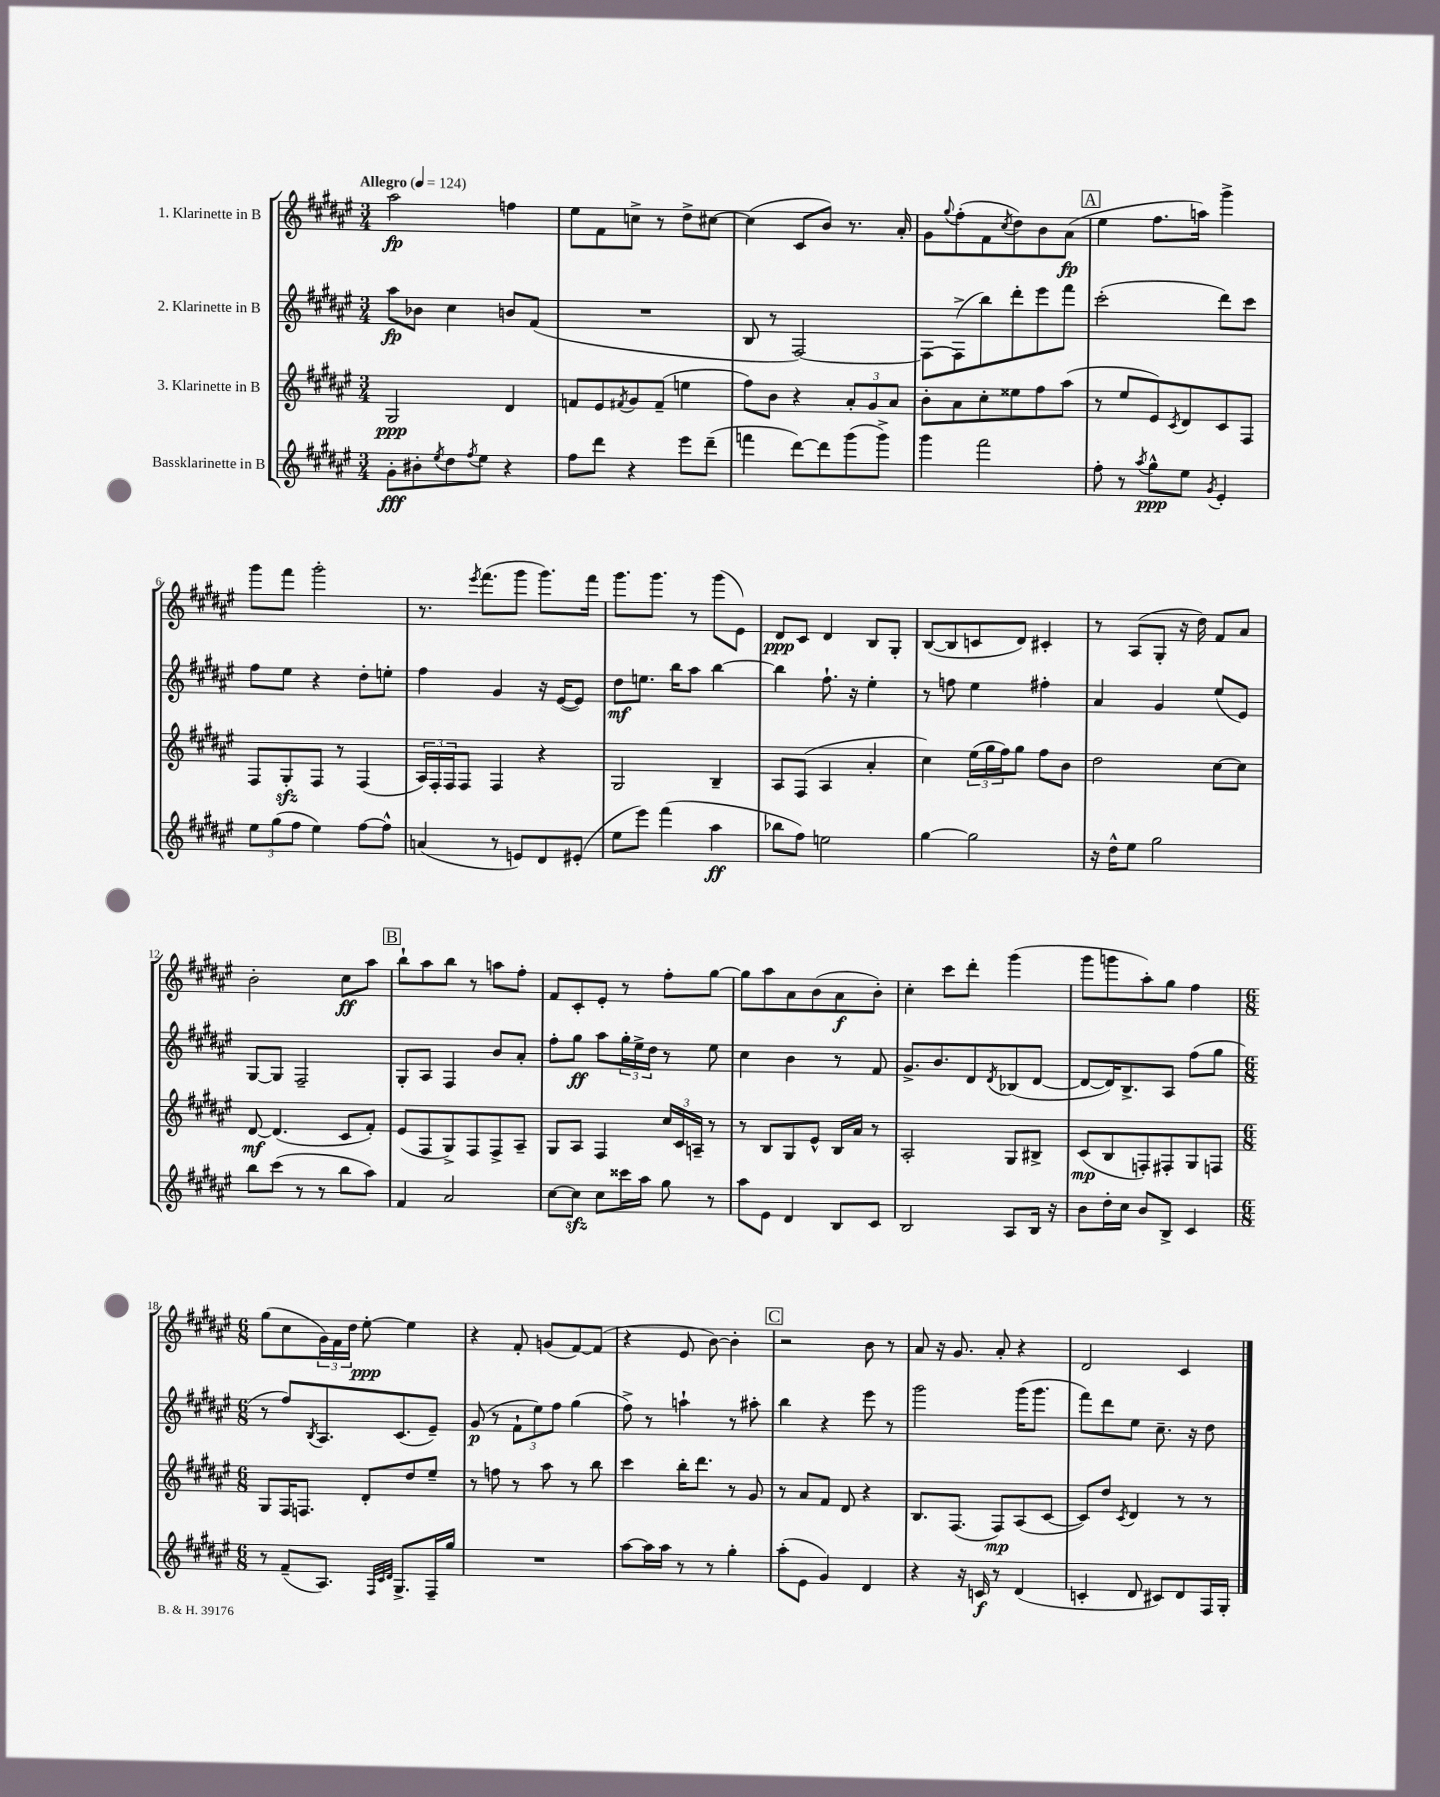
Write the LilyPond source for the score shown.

<<
\new StaffGroup <<
\new Staff = "s0" \with { instrumentName = "1. Klarinette in B" } {
    \clef treble \key fis \major \numericTimeSignature \time 3/4 \tempo "Allegro" 4 = 124
    ais''2\fp f''4 |
    eis''8 fis'8 c''8-> r8 dis''8-> cis''8~ |
    cis''4( cis'8 b'8) r8. ais'16-. |
    gis'8 \appoggiatura { gis''8 } fis''8-.( fis'8 \acciaccatura { cis''8 } dis''8) b'8 ais'8\fp( |
    \mark \markup { \box "A" } eis''4 fis''8. a''16) gis'''4-> |
    gis'''8 fis'''8 gis'''2-. |
    r8. \acciaccatura { eis'''8 } fis'''8.( gis'''8 gis'''8.) fis'''16 |
    gis'''8. gis'''8. r8 gis'''8( eis'8) |
    dis'8\ppp cis'8 dis'4 b8 gis8-. |
    b8~( b8 c'8 dis'8) cis'4-. |
    r8 ais8( gis8-. r16 dis''16) fis'8 ais'8 |
    b'2-. cis''8\ff ais''8 |
    \mark \markup { \box "B" } b''8-! ais''8 b''8 r8 a''8 fis''8-. |
    fis'8 cis'8-. eis'8-. r8 fis''8-. gis''8~ |
    gis''8 ais''8 ais'8 b'8( ais'8\f b'8-.) |
    cis''4-. cis'''8 dis'''8-. gis'''4( |
    gis'''8 g'''8 ais''8-.) gis''8 fis''4 |
    \numericTimeSignature \time 6/8 gis''8( cis''8 \tuplet 3/2 { gis'16) fis'16 dis''16 } eis''8~-.\ppp eis''4 |
    r4 fis'8-. g'8( fis'8~) fis'8( |
    r4 eis'8 b'8~) b'4-. |
    \mark \markup { \box "C" } r2 b'8 r8 |
    ais'8 r16 gis'8. ais'8-. r4 |
    dis'2 cis'4 \bar "|." |
}
\new Staff = "s1" \with { instrumentName = "2. Klarinette in B" } {
    \clef treble \key fis \major \numericTimeSignature \time 3/4
    ais''8\fp bes'8 cis''4 b'8 fis'8( |
    R2. |
    b8 r8 fis2~) |
    fis8~ fis8->( b''8) dis'''8-. eis'''8 fis'''8 |
    \mark \markup { \box "A" } cis'''2-.( dis'''8) cis'''8 |
    fis''8 eis''8 r4 dis''8-. e''8-. |
    fis''4 gis'4 r16 eis'16~( eis'8) |
    dis''8\mf e''8. b''16 ais''8 b''4~ |
    b''4 fis''8.-! r16 eis''4-. |
    r8 f''8 eis''4 fis''4-. |
    ais'4 gis'4 eis''8( eis'8) |
    gis8~ gis8 fis2-- |
    \mark \markup { \box "B" } gis8-. ais8 fis4 b'8 ais'8-. |
    fis''8-. gis''8\ff ais''8 \tuplet 3/2 { gis''16-. eis''16-> dis''16 } r8 eis''8 |
    cis''4 b'4 r8 fis'8 |
    gis'8.-> b'8. dis'8 \acciaccatura { dis'8 } bes8( dis'8~ |
    dis'8~ dis'16) b8.-> ais8 fis''8( gis''8 |
    \numericTimeSignature \time 6/8 r8 fis''8) \acciaccatura { b8 } ais8. cis'8.( eis'8--) |
    gis'8\p( r8 \tuplet 3/2 { fis'8-! eis''8) fis''8 } gis''4( |
    fis''8->) r8 a''4-! r8 ais''8-. |
    \mark \markup { \box "C" } b''4 r4 eis'''8 r8 |
    gis'''2 gis'''16( gis'''8. |
    fis'''8) dis'''8 eis''8 cis''8.-- r16 dis''8 \bar "|." |
}
\new Staff = "s2" \with { instrumentName = "3. Klarinette in B" } {
    \clef treble \key fis \major \numericTimeSignature \time 3/4
    gis2\ppp dis'4 |
    f'8 eis'8 \acciaccatura { fis'8 } gis'8 fis'8--( e''4 |
    fis''8) b'8 r4 \tuplet 3/2 { ais'8-. gis'8 ais'8 } |
    b'8-. ais'8 cis''8-. eisis''8 fis''8 ais''8( |
    \mark \markup { \box "A" } r8 eis''8 eis'8) \acciaccatura { cis'8 } dis'8 cis'8 fis8 |
    fis8 gis8-.\sfz fis8 r8 fis4( |
    \tuplet 3/2 { ais16) fis16-. fis16 } fis8 fis4 r4 |
    gis2 b4-- |
    ais8 fis8( ais4 ais'4-. |
    cis''4) \tuplet 3/2 { eis''16( gis''16 fis''16) } gis''8 fis''8 b'8 |
    dis''2 cis''8~ cis''8 |
    dis'8~\mf dis'4.( cis'8 fis'8-.) |
    \mark \markup { \box "B" } eis'8( fis8 gis8->) fis8 fis8-> ais8-- |
    gis8 ais8 fis4 \tuplet 3/2 { cis''16 cis'16 a16-- } r8 |
    r8 b8 gis8 eis'8-^ b16 ais'16 r8 |
    ais2-. gis8 bis8-> |
    cis'8\mp( b8 f8-.) fis8-. gis8 f8 |
    \numericTimeSignature \time 6/8 gis8 fis16 f8. dis'8-. dis''8 eis''8-- |
    r8 f''8 r8 ais''8 r8 b''8 |
    cis'''4 b''16-. dis'''8. r8 gis'8 |
    \mark \markup { \box "C" } r8 ais'8 fis'8 dis'8 r4 |
    b8. fis8.( fis8\mp) ais8( cis'8~ |
    cis'8) dis''8 \acciaccatura { cis'8 } dis'4 r8 r8 \bar "|." |
}
\new Staff = "s3" \with { instrumentName = "Bassklarinette in B" } {
    \clef treble \key fis \major \numericTimeSignature \time 3/4
    gis'8-.\fff bis'8-. \acciaccatura { eis''8 } dis''8 \acciaccatura { fis''8 } eis''8 r4 |
    fis''8 dis'''8 r4 eis'''8 dis'''8--( |
    f'''4 dis'''8~) dis'''8 gis'''8( gis'''8->) |
    gis'''4 fis'''2 |
    \mark \markup { \box "A" } fis''8-. r8 \acciaccatura { ais''8 } gis''8-^\ppp eis''8 \acciaccatura { gis'8 } eis'4-. |
    \tuplet 3/2 { eis''8 gis''8( fis''8 } eis''4) fis''8~ fis''8-^ |
    a'4( r8 e'8) dis'8 eis'8-.( |
    eis''8 eis'''8) fis'''4( ais''4\ff |
    bes''8 fis''8) e''2 |
    gis''4~ gis''2 |
    r16 dis''16-^ eis''8 gis''2 |
    b''8 cis'''8( r8 r8 b''8 ais''8) |
    \mark \markup { \box "B" } fis'4 ais'2 |
    cis''8~ cis''8\sfz cis''8 cisis'''16 ais''16 gis''8 r8 |
    ais''8 eis'8 dis'4 b8 cis'8 |
    b2 ais8 b16 r16 |
    b'8 dis''16-. cis''16 b'8 b8-> cis'4 |
    \numericTimeSignature \time 6/8 r8 fis'8--( ais8.) \grace { fis32 cis'32 dis'32 } gis8.-> fis16-- gis''16 |
    R2. |
    ais''8~ ais''16 ais''16 r8 r8 gis''4-. |
    \mark \markup { \box "C" } ais''8-.( eis'8 gis'4) dis'4 |
    r4 r16 c'16\f r8 dis'4( |
    c'4-. dis'8 cis'8) dis'8 fis16 gis16-. \bar "|." |
}
>>
>>
